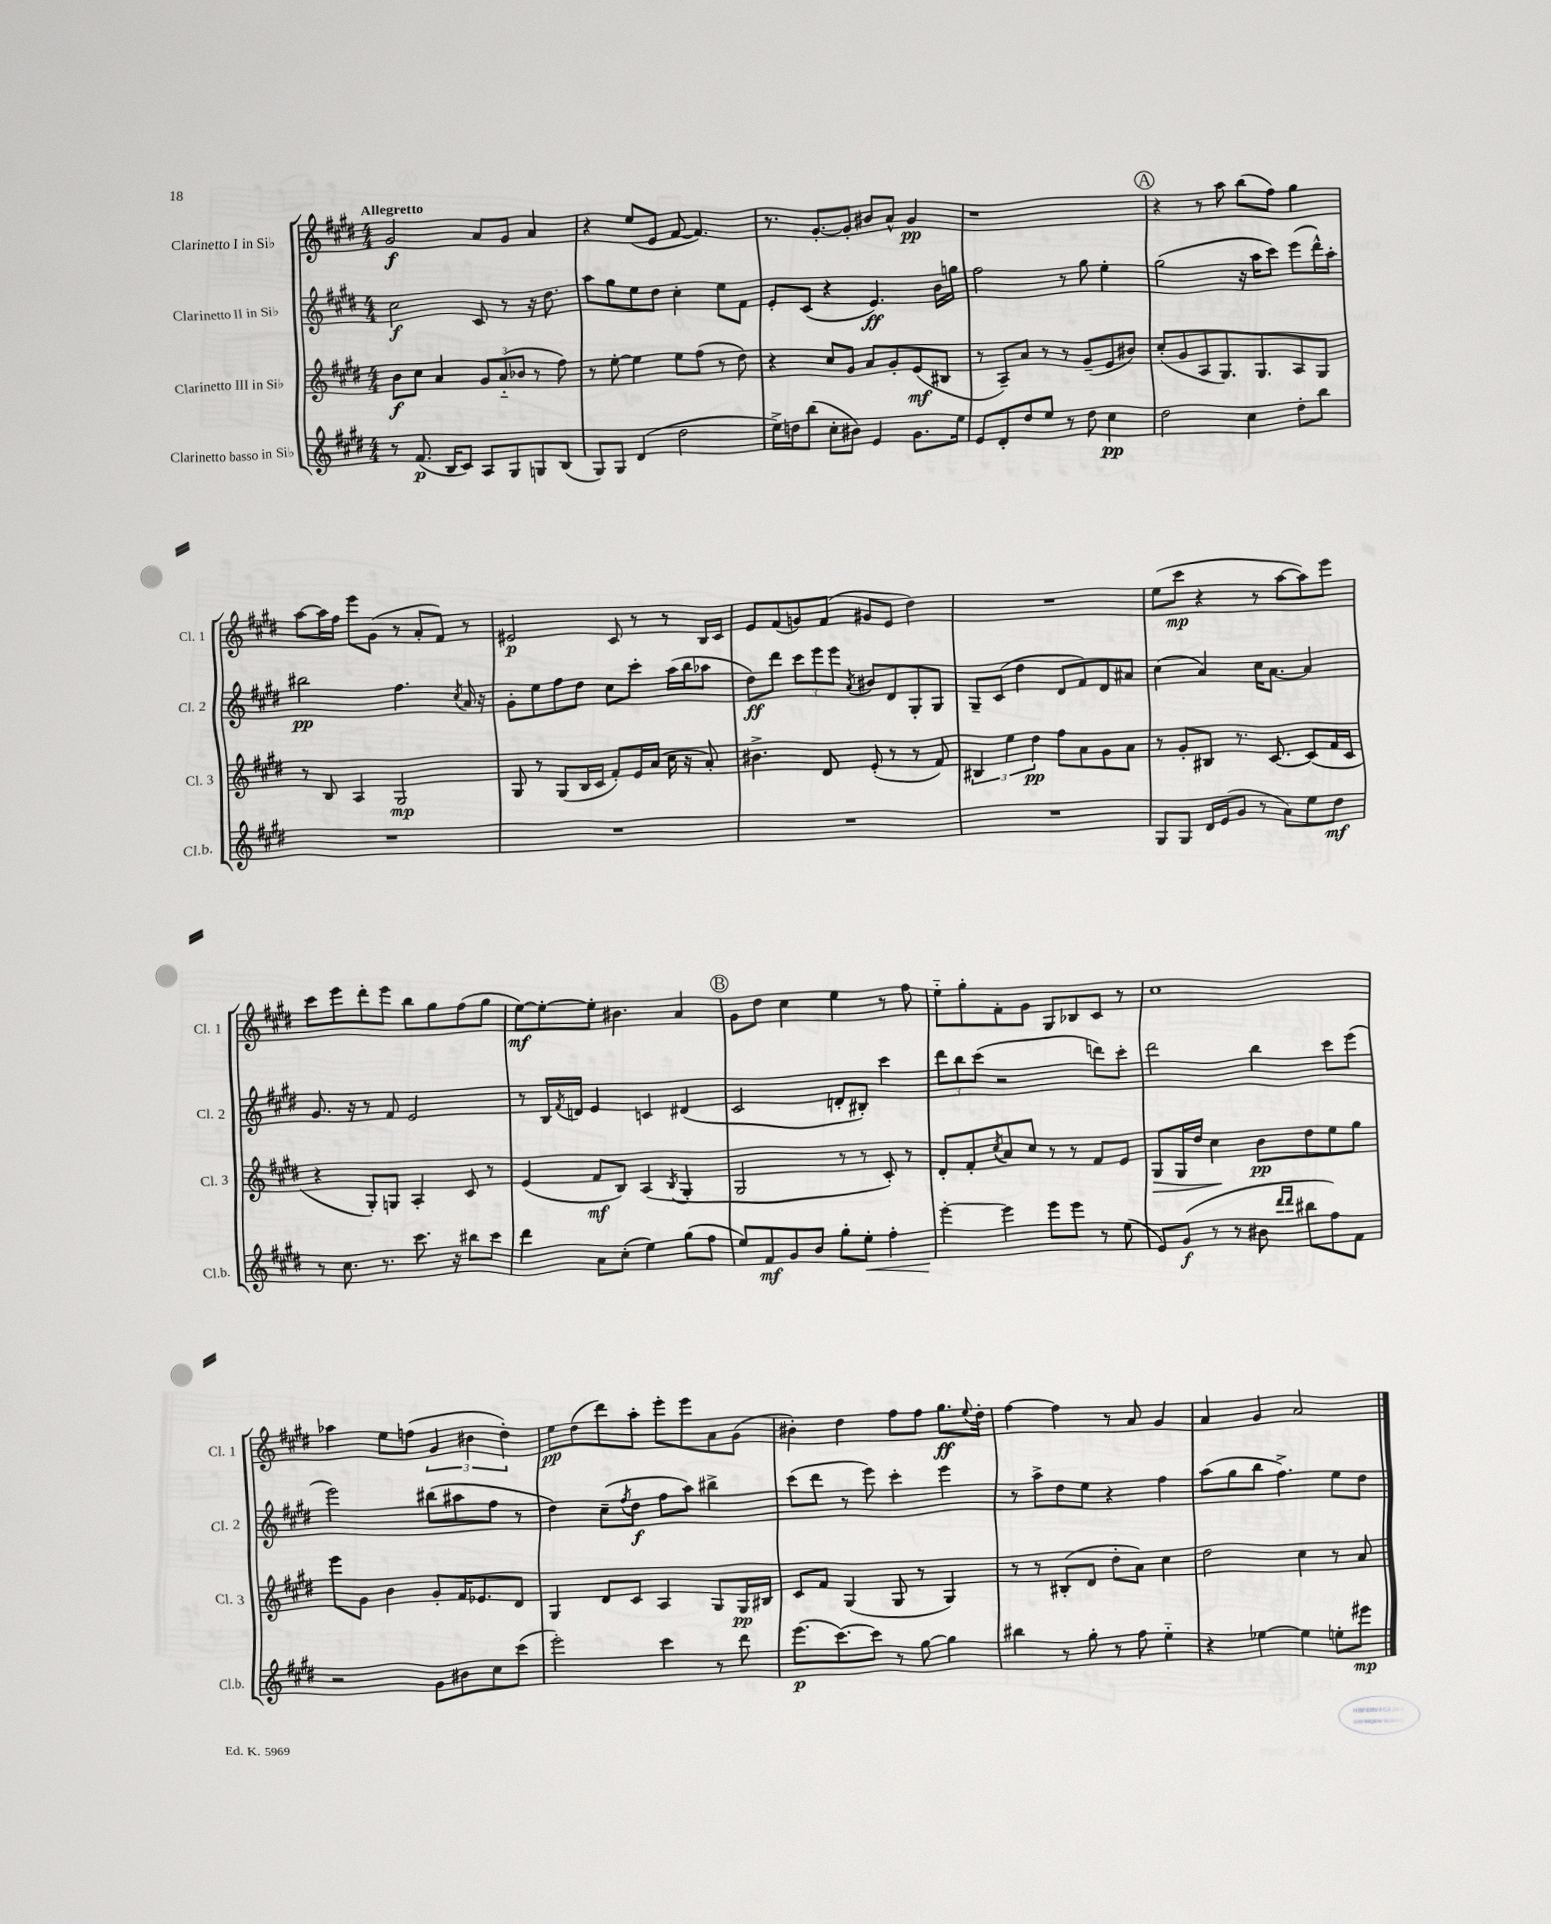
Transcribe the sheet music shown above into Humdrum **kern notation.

**kern	**dynam	**kern	**dynam	**kern	**dynam	**kern	**dynam
*part4	*part4	*part3	*part3	*part2	*part2	*part1	*part1
*staff4	*staff4	*staff3	*staff3	*staff2	*staff2	*staff1	*staff1
*I"Clarinetto basso in Si♭	*	*I"Clarinetto III in Si♭	*	*I"Clarinetto II in Si♭	*	*I"Clarinetto I in Si♭	*
*I'Cl.b.	*	*I'Cl. 3	*	*I'Cl. 2	*	*I'Cl. 1	*
*clefG2	*	*clefG2	*	*clefG2	*	*clefG2	*
*k[f#c#g#d#]	*	*k[f#c#g#d#]	*	*k[f#c#g#d#]	*	*k[f#c#g#d#]	*
*M4/4	*	*M4/4	*	*M4/4	*	*M4/4	*
=1	=1	=1	=1	=1	=1	=1	=1
!	!	!	!	!	!	!LO:TX:a:B:t=Allegretto	!
8r	.	8b\L	f	2cc#\	f	2g#/	f
(8.f#/	p	8cc#\J	.	.	.	.	.
.	.	4a/	.	.	.	.	.
16B/KL	.	.	.	.	.	.	.
8c#/J)	.	.	.	.	.	.	.
8A/L	.	12g#/L	.	8c#/	.	8a/L	.
.	.	(12a/	.	.	.	.	.
8G#/	.	.	.	8r	.	8g#/J	.
.	.	12b-X/J	.	.	.	.	.
8Gn/	.	8r	.	16r	.	4a/	.
.	.	.	.	8.dd#\	.	.	.
(8B/J	.	8ff#\)	.	.	.	.	.
=2	=2	=2	=2	=2	=2	=2	=2
8G#/L)	.	8r	.	8aa\L	.	4r	.
8G#/J	.	[8ee'\	.	8gg#\	.	.	.
(4d#/	.	4ee\]	.	8ee\	.	(8ee/L	.
.	.	.	.	8dd#\J	.	8e/J	.
2dd#\	.	8ee\L	.	4cc#'\	.	[8f#/	.
.	.	(8ff#\J	.	.	.	4.f#/])	.
.	.	8r	.	8ee\L	.	.	.
.	.	8dd#\)	.	8f#\J	.	.	.
=3	=3	=3	=3	=3	=3	=3	=3
16ee^\LL)	.	4r	.	8e'/L	.	8.r	.
16ddn\J	.	.	.	.	.	.	.
(8bb\J	.	.	.	(8c#/J	.	.	.
.	.	.	.	.	.	[8.g#'/L	.
8cc#'\L	.	8cc#/L	.	4r	.	.	.
8b#X\J)	.	8g#/J	.	.	.	8g#'/J]	.
4e/	.	8a/L	.	4.e/)	ff	8b#X/L	.
.	.	8g#'/	.	.	.	8a^^/J	.
8.g#\L	.	(8e/	mf	.	.	4g#/	pp
.	.	8B#X/J	.	16b\LL	.	.	.
16ee\Jk	.	.	.	16ggn\JJ	.	.	.
=4	=4	=4	=4	=4	=4	=4	=4
8e/L	.	8r	.	2ff#\	.	1r	.
8d#'/	.	8A~/L)	.	.	.	.	.
8dd#/	.	8a/J	.	.	.	.	.
8ee/J	.	8r	.	.	.	.	.
8r	.	8r	.	8r	.	.	.
8dd#\	.	(8g#~/L	.	8gg#\	.	.	.
4cc#\	pp	8e/	.	4ee'\	.	.	.
.	.	8b#X/J)	.	.	.	.	.
!!LO:REH:place=s1:t=A
=5	=5	=5	=5	=5	=5	=5	=5
2dd#\	.	(8cc#'/L	.	(2gg#\	.	4r	.
.	.	8g#/	.	.	.	.	.
.	.	8A/	.	.	.	8r	.
.	.	8.G#/)	.	.	.	8aa\	.
4cc#\	.	.	.	16r	.	(8bb\L	.
.	.	8.G#/	.	16aa\KL	.	.	.
.	.	.	.	8ccc#\J)	.	8ff#\J)	.
8dd#'\L	.	8A/	.	(8eee\L	.	4gg#\	.
8bb\J	.	8G#/J	.	16ddd#^^\L)	.	.	.
.	.	.	.	16aa'\JJ	.	.	.
!!LO:LB:g=z
=6	=6	=6	=6	=6	=6	=6	=6
1r	.	8r	.	2bb#X\	pp	[8aa\L	.
.	.	8B/	.	.	.	16aa\L]	.
.	.	.	.	.	.	16ff#\JJ	.
.	.	4A/	.	.	.	8eee\L	.
.	.	.	.	.	.	(8g#\J	.
.	.	2G#/	mp	4.ff#\	.	8r	.
.	.	.	.	.	.	8a'/L	.
.	.	.	.	.	.	8f#/J)	.
.	.	.	.	8qcc#/	.	.	.
.	.	.	.	16a/	.	8r	.
.	.	.	.	16r	.	.	.
=7	=7	=7	=7	=7	=7	=7	=7
1r	.	8G#/	.	8g#'\L	.	2e#X/	p
.	.	8r	.	8ee\	.	.	.
.	.	(8G#/L	.	8ff#\	.	.	.
.	.	16B/L	.	8dd#\J	.	.	.
.	.	16c#/JJ	.	.	.	.	.
.	.	8f#'/L)	.	8cc#\L	.	8c#/	.
.	.	16e/L	.	8ccc#'\J	.	8r	.
.	.	(16a/JJ	.	.	.	.	.
.	.	16cc#\	.	(16aa\LL	.	8r	.
.	.	16r	.	16bb\J	.	.	.
.	.	8a'/)	.	8aa-X\J	.	16B/LL	.
.	.	.	.	.	.	16c#/JJ	.
=8	=8	=8	=8	=8	=8	=8	=8
1r	.	4.b#X^\	.	8dd#\L)	ff	8e/L	.
.	.	.	.	8ddd#\J	.	(8f#/	.
.	.	.	.	12ccc#\L	.	8gn/)	.
.	.	.	.	12eee\	.	.	.
.	.	8d#/	.	.	.	(8f#/J	.
.	.	.	.	12eee\J	.	.	.
.	.	.	.	8qa/	.	.	.
.	.	(8e'/	.	8b#X/L	.	8g#X/L	.
.	.	8r	.	8d#/	.	8e/J	.
.	.	8r	.	8G#'/	.	4dd#\)	.
.	.	8f#/)	.	8G#/J	.	.	.
=9	=9	=9	=9	=9	=9	=9	=9
1r	.	6B#X/	.	8G#~/L	.	1r	.
.	.	.	.	(8c#/J	.	.	.
.	.	6ee\	.	.	.	.	.
.	.	.	.	4dd#\	.	.	.
.	.	6dd#\	pp	.	.	.	.
.	.	8ff#\L	.	8d#/L	.	.	.
.	.	8a\	.	8f#/)	.	.	.
.	.	8g#\	.	8d#/	.	.	.
.	.	8a\J	.	8a#X/J	.	.	.
=10	=10	=10	=10	=10	=10	=10	=10
8G#/L	.	8r	.	(4cc#\	.	(8ee\L	.
8G#/J	.	8g#'/L	.	.	.	8ccc#\J	mp
16d#/LL	.	8B#X/J	.	4a/)	.	4r	.
(16e/J	.	.	.	.	.	.	.
8g#/J	.	8.r	.	.	.	.	.
8r	.	.	.	16cc#\KL	.	8r	.
.	.	[8.c#/	.	[8.a\J	.	.	.
8a\L)	.	.	.	.	.	[8aa\L	.
8ee\	.	(8c#/L]	.	4a/]	.	8aa\])	.
8dd#\J	mf	16f#/L	.	.	.	8eee\J	.
.	.	16c#/JJ	.	.	.	.	.
!!LO:LB:g=z
=11	=11	=11	=11	=11	=11	=11	=11
8r	.	4r	.	8.g#/	.	8ccc#\L	.
8.cc#\	.	.	.	.	.	8eee\	.
.	.	.	.	16r	.	.	.
.	.	8G#'/L)	.	8r	.	8ddd#'\	.
8.r	.	.	.	.	.	.	.
.	.	8Gn/J	.	8f#/	.	8eee\J	.
8.ccc#\	.	4A'/	.	2e/	.	8bb\L	.
.	.	.	.	.	.	8gg#\	.
16r	.	.	.	.	.	.	.
8bb#X\L	.	8c#/	.	.	.	(8ff#\	.
8ccc#\J	.	8r	.	.	.	8gg#\J	.
=12	=12	=12	=12	=12	=12	=12	=12
4ddd#\	.	(4e/	.	8r	.	[8ee\L)	mf
.	.	.	.	16B/LL	.	8ee'\_	.
.	.	.	.	8qf#/	.	.	.
.	.	.	.	16dn/JJ	.	.	.
8a\L	.	8f#/L	mf	4e/	.	8ee'\J]	.
(8cc#'\J	.	8B/J)	.	.	.	4.b#X\	.
4ee\)	.	(4A/	.	4cn/	.	.	.
.	.	8qB/	.	.	.	.	.
(8gg#\L	.	4G#'/	.	(4d#X/	.	4a/	.
8ff#\J	.	.	.	.	.	.	.
!!LO:REH:place=s1:t=B
=13	=13	=13	=13	=13	=13	=13	=13
8ee/L)	.	2G#/	.	2c#/	.	8g#\L	.
8f#/	mf	.	.	.	.	8dd#\J	.
8g#/	.	.	.	.	.	4cc#\	.
8b/J	.	.	.	.	.	.	.
8gg#'\L	.	8r	.	8dn'/L	.	4ee\	.
!	!LO:HP:b	!	!	!	!	!	!
8ee'\J	<	8r	.	8B#X'/J)	.	.	.
4ff#'\	.	8c#'/)	.	4ccc#\	.	8r	.
.	.	8r	.	.	.	8ff#\	.
=14	=14	=14	=14	=14	=14	=14	=14
[4eee'\	.	8d#'/L	.	12ddd#\L	.	8ee\L	.
.	.	.	.	12bb\	.	.	.
.	.	8f#'/	.	.	.	8gg#'\	.
.	.	.	.	(12ccc#\J	.	.	.
.	.	8qcc#/	.	.	.	.	.
4eee\]	[	8a/	.	2r	.	8f#'\	.
.	.	8cc#/J	.	.	.	8g#\J	.
8eee\L	.	8r	.	.	.	8G#/L	.
8eee\J	.	8r	.	.	.	8B-X/	.
8r	.	8f#/L	.	8dddn\L)	.	8c#/J	.
(8ee\	.	8e/J	.	8ccc#'\J	.	8r	.
=15	=15	=15	=15	=15	=15	=15	=15
!	!	!	!LO:HP:b	!	!	!	!
8e/L)	.	8G#/L	>	2ddd#\	.	1cc#	.
(8g#/J	f	16G#/L	.	.	.	.	.
.	.	16dd#/JJ	.	.	.	.	.
8r	.	4cc#\	.	.	.	.	.
8r	.	.	.	.	.	.	.
8b#X\	.	8b\L	] pp	4bb\	.	.	.
16qqddd#/LL	.	.	.	.	.	.	.
16qqddd#/JJ	.	.	.	.	.	.	.
8bb#X\L	.	8dd#\	.	.	.	.	.
8ff#\)	.	8ee\	.	8ccc#\L	.	.	.
8f#\J	.	8gg#\J	.	(8eee\J	.	.	.
!!LO:LB:g=z
=16	=16	=16	=16	=16	=16	=16	=16
2r	.	8eee\L	.	2eee\)	.	4aa-X\	.
.	.	8g#\J	.	.	.	.	.
.	.	4b\	.	.	.	8ee\L	.
.	.	.	.	.	.	(8ffn\J	.
8g#\L	.	8g#'/L	.	(8bb#X\L	.	6g#/	.
8b#X\	.	16f#/K	.	8aa#X\	.	.	.
.	.	.	.	.	.	6b#X\	.
.	.	8.e-X/	.	.	.	.	.
8cc#\	.	.	.	8ff#\J	.	.	.
.	.	.	.	.	.	6dd#'\)	.
(8ccc#\J	.	8d#/J	.	8r	.	.	.
=17	=17	=17	=17	=17	=17	=17	=17
2eee'\)	.	4G#/	.	4dd#\)	.	8ee\L	pp
.	.	.	.	.	.	(8dd#\	.
.	.	8d#/L	.	(8cc#~\L	.	8ddd#\)	.
.	.	.	.	8qff#/	.	.	.
.	.	8c#/J	.	8dd#\J	f	8aa'\J	.
4ccc#\	.	4A/	.	8ff#\L	.	8eee'\L	.
.	.	.	.	8aa\J)	.	8eee\	.
8r	.	8G#/L	.	4bb#X^\	.	8a\	.
8ddd#\	.	16G#/L	pp	.	.	(8g#\J	.
.	.	16B#X/JJ	.	.	.	.	.
=18	=18	=18	=18	=18	=18	=18	=18
(8.eee\L	p	8c#/L	.	(8ccc#\L	.	4b#X'\)	.
.	.	8f#/J	.	8ddd#\J	.	.	.
[8.ccc#\)	.	.	.	.	.	.	.
.	.	(4G#/	.	8r	.	4dd#\	.
8ccc#\J]	.	.	.	8eee\)	.	.	.
8r	.	8G#/	.	4ccc#'\	.	8ff#\L	.
[8gg#\	.	8r	.	.	.	8ff#\J	.
4gg#\]	.	4G#/)	.	4eee\	.	8.gg#\L	ff
.	.	.	.	.	.	8qqee/	.
.	.	.	.	.	.	16dd#'\Jk	.
=19	=19	=19	=19	=19	=19	=19	=19
4bb#X\	.	8r	.	8r	.	[4ff#\	.
.	.	8r	.	8aa^\L	.	.	.
8r	.	(8B#X'/L	.	8dd#\	.	4ff#\]	.
8gg#'\	.	8d#/J	.	8ee\J	.	.	.
8r	.	8dd#'\L	.	4r	.	8r	.
8ff#\	.	8a\J)	.	.	.	8a/	.
4ee\	.	4cc#\	.	4ff#\	.	4g#/	.
=20	=20	=20	=20	=20	=20	=20	=20
4r	.	2dd#\	.	(8aa\L	.	4a/	.
.	.	.	.	8gg#\	.	.	.
[4ee-X\	.	.	.	8bb\J	.	4g#/	.
.	.	.	.	4.ff#^\)	.	.	.
4ee-\]	.	4cc#\	.	.	.	2a/	.
8een'\L	.	8r	.	8ee\L	.	.	.
8eee#X\J	mp	8a/	.	8dd#\J	.	.	.
==	==	==	==	==	==	==	==
*-	*-	*-	*-	*-	*-	*-	*-
